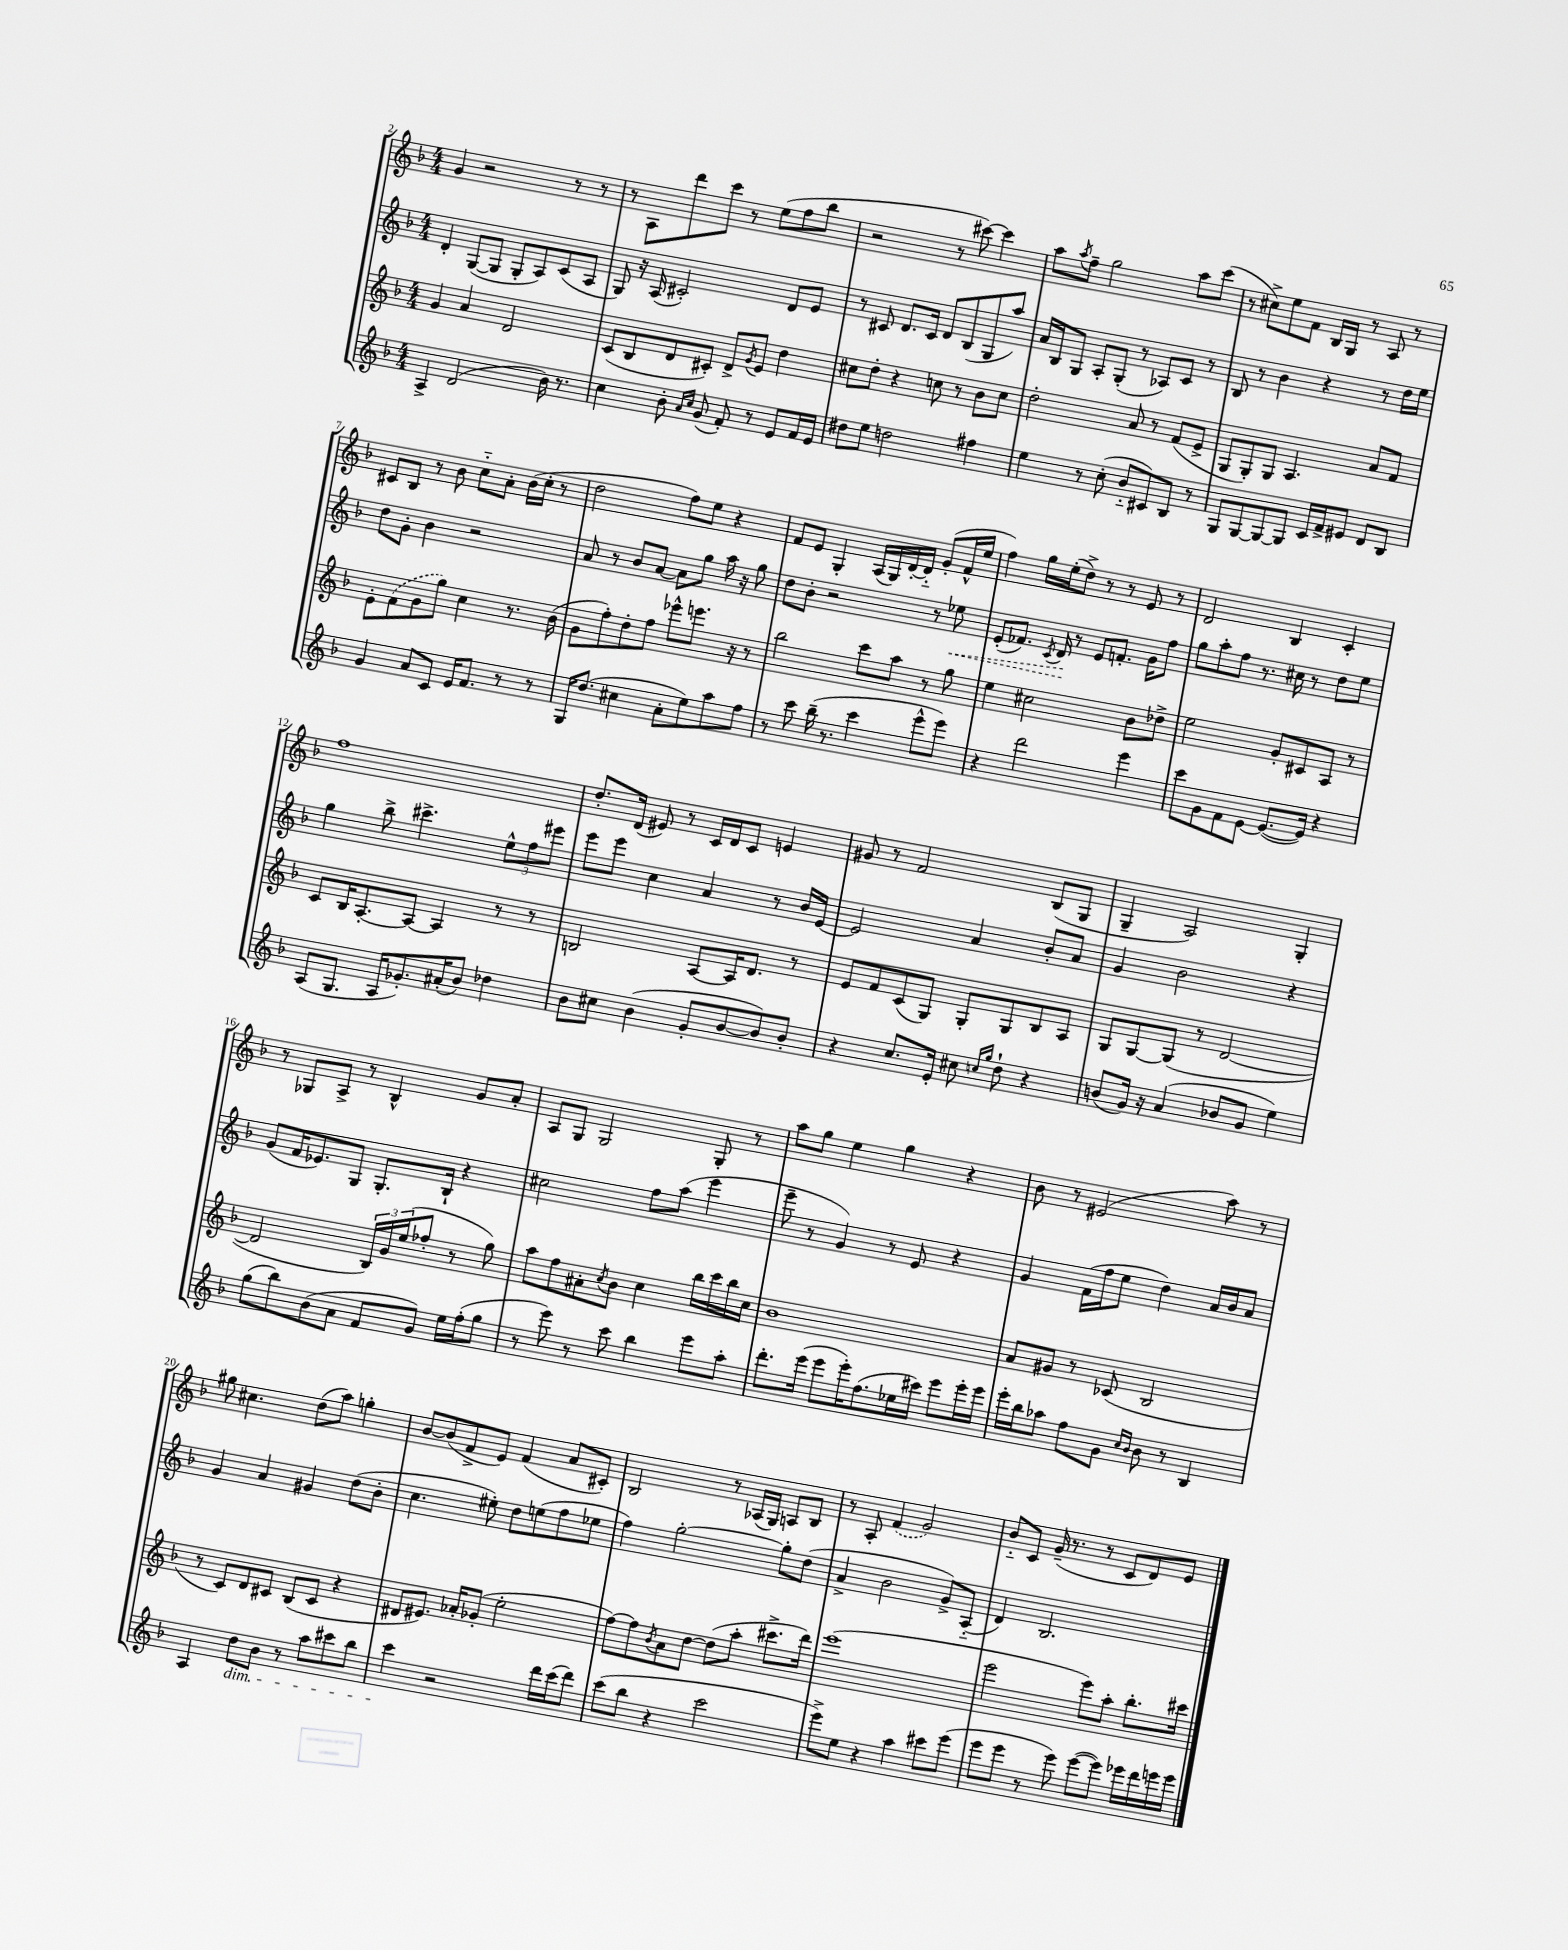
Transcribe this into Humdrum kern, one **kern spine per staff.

**kern	**kern	**kern	**dynam	**kern
*part4	*part3	*part2	*part2	*part1
*staff4	*staff3	*staff2	*staff2	*staff1
*clefG2	*clefG2	*clefG2	*	*clefG2
*k[b-]	*k[b-]	*k[b-]	*	*k[b-]
*M4/4	*M4/4	*M4/4	*	*M4/4
=2	=2	=2	=2	=2
4A^/	4g/	4d'/	.	4g/
(2d/	4a/	([8G/L	.	2r
.	.	8G/J]	.	.
.	2d/	8G'/L	.	.
.	.	8A/)	.	.
16b-\)	.	(8c/	.	8r
8.r	.	.	.	.
.	.	8A/J	.	8r
=3	=3	=3	=3	=3
4cc\	(8c/L	8G/)	.	8r
.	8B-/	16r	.	8A\L
.	.	(16A/	.	.
8b-'\	8d/	2c#X'/)	.	8ddd\
16qqa/LL	.	.	.	.
16qqcc/JJ	.	.	.	.
(8g/	8c#X'/J)	.	.	8ccc\J
8f'/)	8d^/L	.	.	8r
.	8qg/	.	.	.
8r	8e/J	.	.	(8ee\L
8e/L	4dd\	8d/L	.	8ff\
16f/L	.	8e/J	.	8bb-\J
16e/JJ	.	.	.	.
=4	=4	=4	=4	=4
8dd#X\L	8cc#X\L	8r	.	2r
8ee\J	8dd'\J	8c#X/	.	.
2ddn\	4r	8.d/L	.	.
.	.	16c#/Jk	.	.
.	8ccn\	8d/L	.	8r
.	8r	(8B-/	.	[8ccc#X\)
4ff#X\	8b-\L	8G/	.	4ccc#\]
.	8cc\J	8aa/J)	.	.
=5	=5	=5	=5	=5
4ee\	2dd'\	16a/LL	.	8aa\L
.	.	16B-/J	.	.
.	.	.	.	8qaa/
.	.	8G/J	.	8ff~\J
8r	.	8A'/L	.	2gg\
(8cc'\	.	(8G'/J	.	.
8b-/L	8a/	8r	.	.
8c#X/)	8r	8A-X/L)	.	.
8B-/J	(8f/L	8c/J	.	8aa\L
8r	8e^/J	8r	.	(8ccc\J
=6	=6	=6	=6	=6
8G/L	8G/L	8B-/	.	8r
[8G/	8G'/)	8r	.	8cc#X^\L)
8G/_	8G/J	4b-\	.	8ee\
8G/J]	4.A/	.	.	8f\J
16c/LL	.	4r	.	16B-/LL
16f^/J	.	.	.	16G/JJ
8e#X/J	.	.	.	8r
8d/L	8a/L	8r	.	8A/
8B-/J	8f/J	16dd\LL	.	8r
.	.	16ee\JJ	.	.
!!LO:LB:g=z
=7	=7	=7	=7	=7
4g/	8e'\L	8dd\L	.	8c#X/L
.	(8f\	8g'\J	.	8B-/J
8a/L	8g\	4b-\	.	8r
8c/J	8gg\J)	.	.	8b-\
16e/KL	4cc\	2r	.	8cc\L
8.f/J	.	.	.	.
.	.	.	.	8a'\J
8r	8.r	.	.	(16b-\LL
.	.	.	.	16cc'\JJ
8r	.	.	.	8r
.	(16b-\	.	.	.
=8	=8	=8	=8	=8
16G/KL	8g\L	8a/	.	2dd\
(8.dd/J	.	.	.	.
.	8ff'\)	8r	.	.
4cc#X\	8dd'\	8b-/L	.	.
.	8ff\J	[8a/J	.	.
8a'\L	8eee-X^^\L	8a\L]	.	8ff\L)
8ee\)	8.eeen\J	8gg\J	.	8ee\J
8aa\	.	16aa\	.	4r
.	16r	16r	.	.
8ff\J	8r	8gg\	.	.
=9	=9	=9	=9	=9
8r	2bb-\	8dd\L	.	8f/L
8ccc\	.	8b-'\J	.	8e/J
(16bb-~\	.	2r	.	4G'/
8.r	.	.	.	.
4ccc\	8ccc\L	.	.	(16A/LL
.	.	.	.	16G/)
.	8aa\J	.	.	[16d'/
.	.	.	.	16d/JJ]
8eee^^\L	8r	8r	.	(8g'/L
!	!	!	!LO:HP:b	!
8eee\J)	8gg\	8ee-X\	<	16f^^/L
.	.	.	.	16ee/JJ
=10	=10	=10	=10	=10
4r	4ee\	(8e'/L	.	4ff\)
.	.	8.f-X/J)	.	.
2ddd\	2cc#X\	.	.	16gg\LL
.	.	8qc/	.	.
.	.	16d/	.	(16ee'\J
.	.	8r	[	8dd^\J)
.	.	8e/L	.	8r
.	.	8.fn'/J	.	8r
4eee\	8b-\L	.	.	8e/
.	.	16g\KL	.	.
.	8dd-X^\J	8ff\J	.	8r
=11	=11	=11	=11	=11
8ccc\L	2ee\	8gg\L	.	2d/
8g\	.	8aa'\	.	.
8f\	.	8ff\J	.	.
[8e\J	.	8.r	.	.
(8.e/L_	8g'/L	.	.	4B-/
.	.	16cc#X\	.	.
.	8c#X/	8r	.	.
16e/Jk])	.	.	.	.
4r	8A/J	8dd\L	.	4c'/
.	8r	8ee\J	.	.
!!LO:LB:g=z
=12	=12	=12	=12	=12
(8A/L	8c/L	4gg\	.	1ff
8.G/J	16B-/K	.	.	.
.	[8.A'/	.	.	.
.	.	8bb-^\	.	.
16A/KL	.	.	.	.
8.g-X'/)	8A/J_	4.ccc#X^\	.	.
.	4A/]	.	.	.
(16a#X'/K	.	.	.	.
8b-/J)	.	.	.	.
4dd-X\	8r	12ee^^\L	.	.
.	.	12ff\	.	.
.	8r	.	.	.
.	.	12eee#X\J	.	.
=13	=13	=13	=13	=13
8b-\L	2Bn/	8eee\L	.	8.dd'/L
8cc#X\J	.	8eee\J	.	.
.	.	.	.	(16d/Jk
(4b-\	.	4cc\	.	8e#X/)
.	.	.	.	8r
8g'/L	[8A/L	4a/	.	16c/LL
.	.	.	.	16d/J
[8b-/	16A/K]	.	.	8c/J
.	8.d/J	.	.	.
8b-/])	.	8r	.	4en/
8b-'/J	8r	16b-/LL	.	.
.	.	[16e/JJ	.	.
=14	=14	=14	=14	=14
4r	8e/L	2e/]	.	8g#X/
.	8f/	.	.	8r
8.cc/L	(8c/	.	.	2f/
.	8G/J)	.	.	.
16e'/Jk	.	.	.	.
8cc#X\	8G'/L	4a/	.	.
16qqccn/LL	.	.	.	.
16qqgg/JJ	.	.	.	.
8dd`\	8G/	.	.	.
4r	8B-/	8b-'/L	.	(8B-/L
.	8A/J	8a/J	.	8G/J
=15	=15	=15	=15	=15
(8bn/L	8G/L	4g/	.	4G~/
16g/Jk)	[8G/	.	.	.
16r	.	.	.	.
(4a/	(8G/J]	2b-\	.	2A/)
.	8r	.	.	.
8b-X/L	[2d/	.	.	.
8g/J	.	.	.	.
4ee\)	.	4r	.	4G'/
!!LO:LB:g=z
=16	=16	=16	=16	=16
(8gg\L	2d/]	(8g/L	.	8r
8bb-\)	.	16f/K	.	8G-X/L
.	.	8.e-X/)	.	.
(8b-\	.	.	.	8A^/J
8a\J	.	8G/J	.	8r
8f/L	24B-/LL)	8.G'/L	.	4B-^^/
.	24g/	.	.	.
.	(24ee/J	.	.	.
8g/J)	8ff-X'/J	.	.	.
.	.	16B-`/Jk	.	.
16ee\LL	8r	4r	.	8g/L
(16ff'\J	.	.	.	.
8gg\J	8gg\)	.	.	8a'/J
=17	=17	=17	=17	=17
8r	8aa\L	2cc#X\	.	8A/L
8eee\)	8ff\	.	.	8G/J
8r	8a#X'\	.	.	2G/
.	8qcc/	.	.	.
8ccc\	8b-\J	.	.	.
4bb-\	4cc\	8ff\L	.	.
.	.	(8aa\J	.	.
8eee\L	16bb-\LL	4eee\	.	8G'/
.	16ccc\	.	.	.
8aa'\J	16bb-\	.	.	8r
.	16cc\JJ	.	.	.
=18	=18	=18	=18	=18
8.ddd'\L	1b-	8eee~\	.	8aa\L
.	.	8r	.	8gg\J
(16eee\Jk	.	.	.	.
8eee\L	.	4g/)	.	4ee\
16eee'\K)	.	.	.	.
(8.ff\	.	.	.	.
.	.	8r	.	4gg\
16ee-X\L	.	8e/	.	.
16ccc#X\JJ)	.	.	.	.
8eee\L	.	4r	.	4r
16eee'\L	.	.	.	.
16eee\JJ	.	.	.	.
=19	=19	=19	=19	=19
16eee'\LL	8a/L	4g/	.	8b-\
16bb-\J	.	.	.	.
8aa-X\J	8g#X/J	.	.	8r
8ff\L	8r	(16f\LL	.	(2e#X/
.	.	16ff\J	.	.
8g\J	(8c-X/	8ee\J	.	.
16qqcc/LL	.	.	.	.
16qqb-/JJ	.	.	.	.
8b-\	2B-/	4dd\)	.	.
8r	.	.	.	.
4B-/	.	16a/LL	.	8aa\)
.	.	16b-/J	.	.
.	.	8a/J	.	8r
!!LO:LB:g=z
=20	=20	=20	=20	=20
4A/	8r	4g/	.	8gg#X\
.	8c/L)	.	.	4.cc#X\
!LO:TX:b:i:t=dim.	!	!	!	!
8dd\L	8d/	4a/	.	.
8b-\J	8c#X/J	.	.	.
8r	(8B-/L	4g#X/	.	(8dd\L
8aa\L	8c#/J	.	.	8aa\J)
8ccc#X\	4r	(8dd\L	.	4ggn'\
8bb-\J	.	8b-'\J	.	.
=21	=21	=21	=21	=21
4ccc\	8d#X/L	4.cc\	.	[8b-/L
.	8.e#X/J)	.	.	(8b-/]
2r	.	.	.	8f^/
.	16a-X'/KL	.	.	.
.	(8g-X'/J	8ee#X'\)	.	8e/J)
.	2ee'\	8dd\L	.	(4f/
.	.	(8een\	.	.
16ddd\LL	.	8ff\	.	8a/L
(16ccc\J	.	.	.	.
8ddd\J)	.	8ee-X\J	.	8c#X'/J)
=22	=22	=22	=22	=22
(8ccc\L	[8ff\L)	4ff\)	.	2B-/
8bb-\J	8ff\]	.	.	.
.	8qb-/	.	.	.
4r	8a\	[2gg'\	.	.
.	[8dd\J	.	.	.
2ccc\	(8dd\L]	.	.	8r
.	8aa'\J	.	.	(16A-X/LL
.	.	.	.	16G/JJ)
.	8.ccc#X^\L	8gg'\L]	.	8An/L
.	.	(8dd\J	.	8B-/J
.	16ddd\Jk)	.	.	.
=23	=23	=23	=23	=23
8eee^\L)	(1eee	4a^/	.	8r
8ee\J	.	.	.	8A'/
4r	.	2b-\	.	(4f/
4aa\	.	.	.	2g/)
8ccc#X\L	.	8g^/L)	.	.
(8eee\J	.	(8A/J	.	.
=24	=24	=24	=24	=24
8eee\L	2eee\	4d/)	.	8b-/L
8eee\J	.	.	.	8c/J
8r	.	2.B-/	.	(16g~/
.	.	.	.	8.r
8eee\)	.	.	.	.
([8eee\L	8eee\L)	.	.	8r
8eee\J])	8aa'\J	.	.	8c/L
16eee-X\LL	8.bb-'\L	.	.	8d/)
16ddd\	.	.	.	.
16eeen\	.	.	.	8e/J
16eee\JJ	16ccc#X\Jk	.	.	.
==	==	==	==	==
*-	*-	*-	*-	*-
